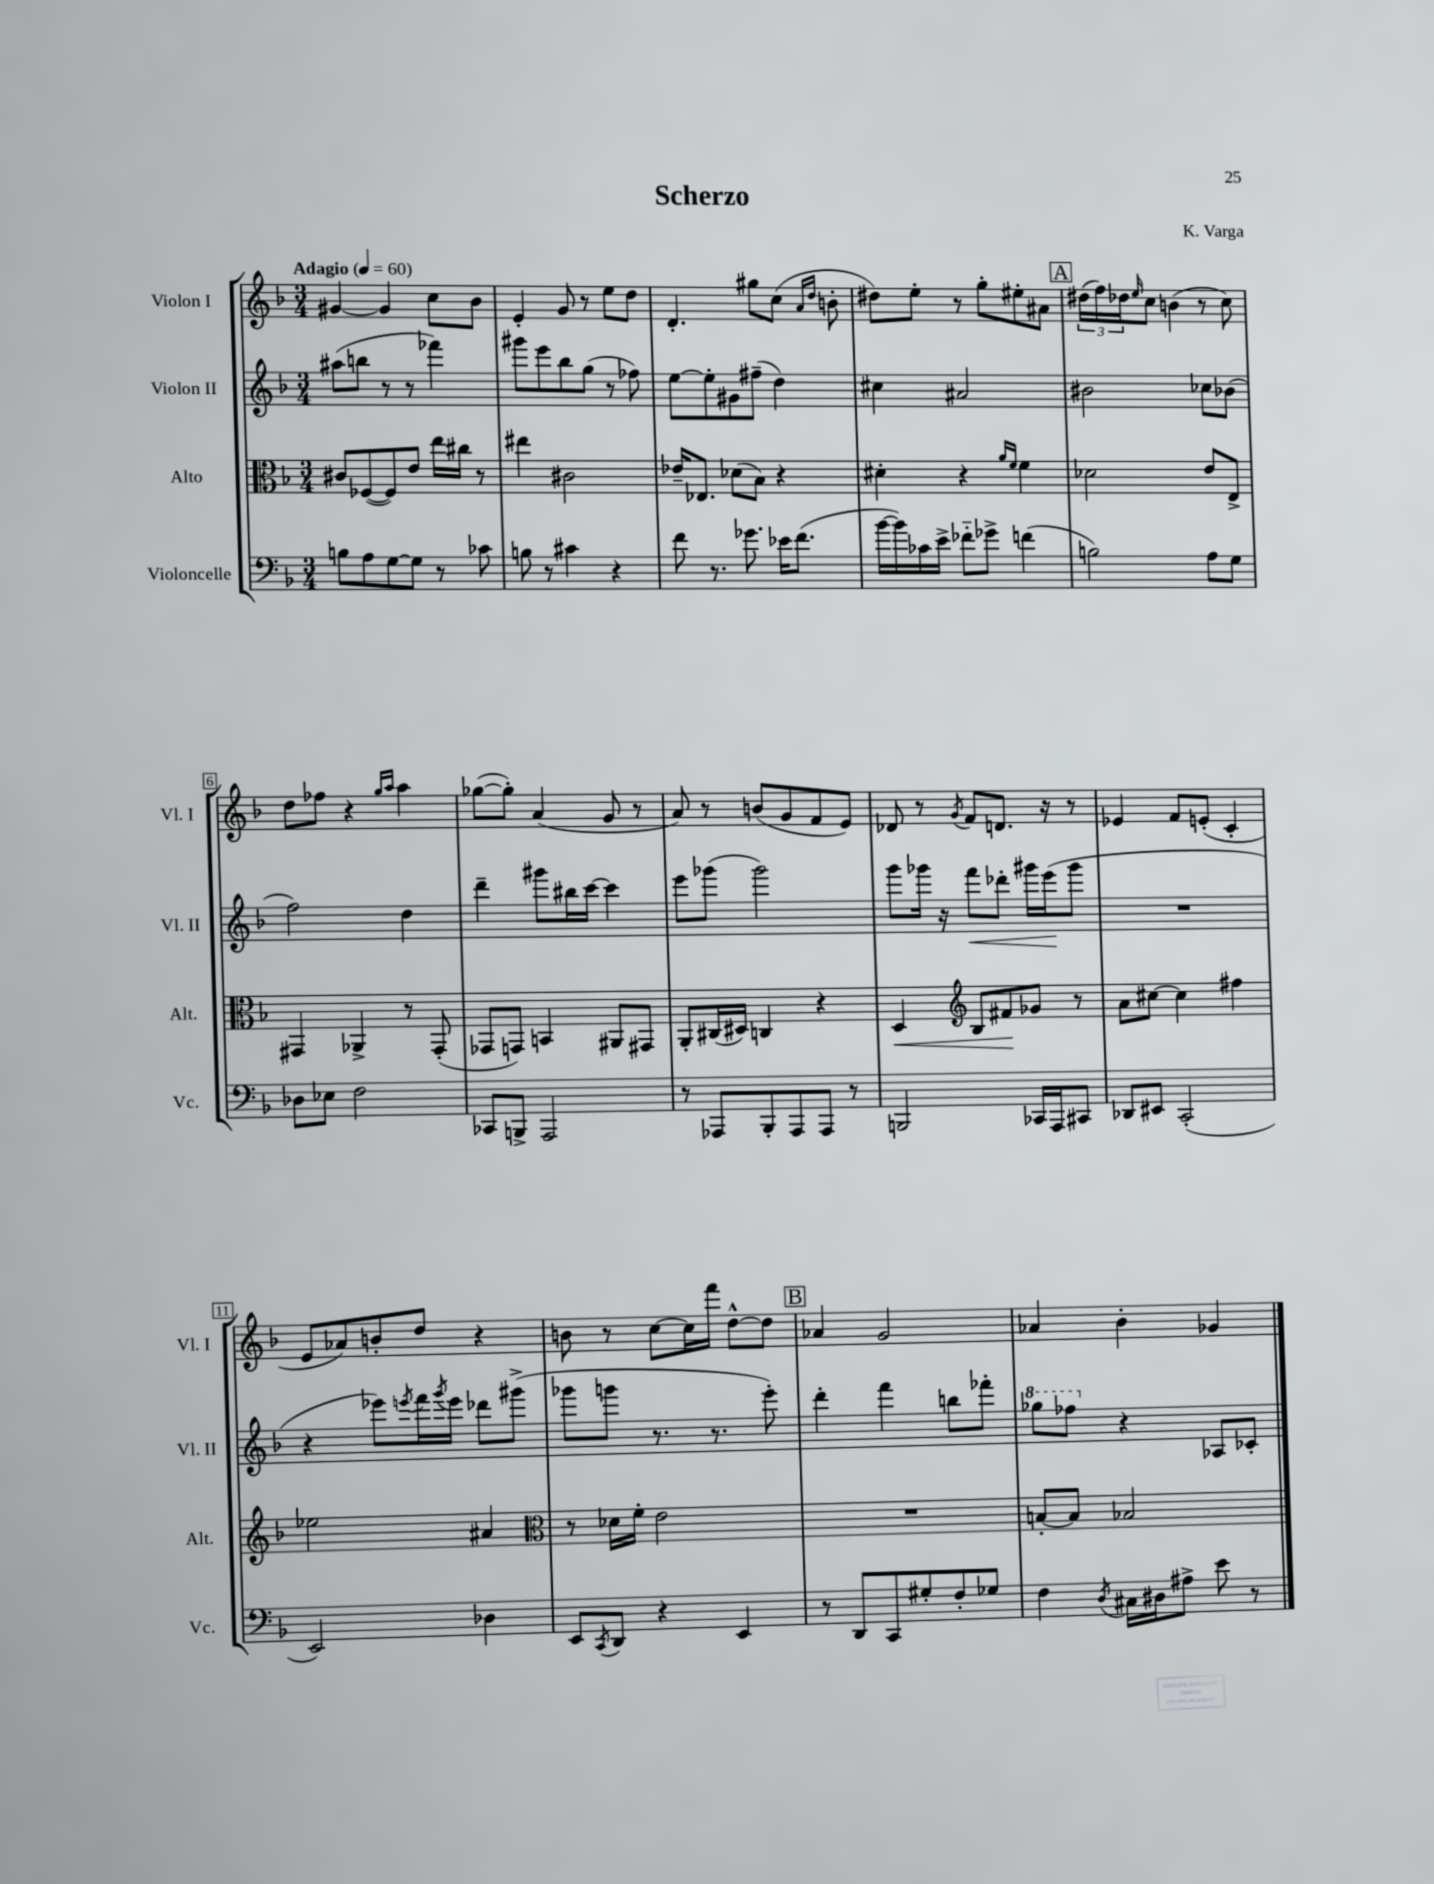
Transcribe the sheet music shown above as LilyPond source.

\header { title = "Scherzo" composer = "K. Varga" }
<<
\new StaffGroup <<
\new Staff = "s0" \with { instrumentName = "Violon I" shortInstrumentName = "Vl. I" } {
    \clef treble \key f \major \numericTimeSignature \time 3/4 \tempo "Adagio" 4 = 60
    gis'4~ gis'4 c''8 bes'8 |
    e'4-. g'8 r8 e''8 d''8 |
    d'4.-. gis''8 c''8( \grace { a'16 d''16 } b'8-. |
    dis''8) e''8-. r8 g''8-. eis''8-. ais'8 |
    \mark \markup { \box "A" } \tuplet 3/2 { dis''16( f''16) des''16 } \grace { e''16 } c''8 b'4( r8 c''8) |
    d''8 fes''8 r4 \grace { g''16 a''16 } a''4 |
    ges''8~( ges''8-.) a'4( g'8 r8 |
    a'8) r8 b'8( g'8 f'8 e'8) |
    des'8 r8 \acciaccatura { g'8 } f'8 d'8. r16 r8 |
    ees'4 f'8 e'8-.( c'4-. |
    e'8 aes'8) b'8-. d''8 r4 |
    b'8 r8 c''8~ c''16 f'''16 d''8~-^ d''8 |
    \mark \markup { \box "B" } aes'4 g'2 |
    aes'4 bes'4-. ges'4 \bar "|." |
}
\new Staff = "s1" \with { instrumentName = "Violon II" shortInstrumentName = "Vl. II" } {
    \clef treble \key f \major \numericTimeSignature \time 3/4
    ais''8( b''8 r8 r8 fes'''4) |
    gis'''8 e'''8 bes''8 g''8( r8 fes''8) |
    e''8~ e''8-. gis'8 fis''8--( d''4) |
    cis''4 ais'2 |
    \mark \markup { \box "A" } bis'2 ces''8 bes'8( |
    f''2) d''4 |
    d'''4-- gis'''8 bis''16 c'''16~ c'''4 |
    e'''8 ges'''8( ges'''2) |
    g'''8 ges'''16 r16 f'''8\< des'''8-. gis'''16 e'''16\!( gis'''8 |
    R2. |
    r4 ees'''8) \acciaccatura { e'''8 } f'''16 \acciaccatura { g'''8 } e'''16 des'''8 gis'''8->( |
    ges'''8 g'''8 r8. r8. e'''8-.) |
    \mark \markup { \box "B" } d'''4-. f'''4 b''8 fes'''8-. |
    \ottava #1 ges'''8 fes'''8 \ottava #0 r4 aes8 ces'8-. \bar "|." |
}
\new Staff = "s2" \with { instrumentName = "Alto" shortInstrumentName = "Alt." } {
    \clef alto \key f \major \numericTimeSignature \time 3/4
    cis'8 fes8~( fes8) e'8 e''16 cis''16 r8 |
    eis''4 cis'2 |
    ees'16-- ees8. des'8( bes8) r4 |
    dis'4-. r4 \grace { a'16 f'16 } f'4 |
    \mark \markup { \box "A" } des'2 e'8 e8-> |
    gis,4 aes,4-> r8 gis,8-.( |
    ges,8 g,8) b,4 ais,8 gis,8 |
    a,8-. cis16( dis16) c4 r4 |
    d4\< \clef treble bes8 fis'8\! ges'8 r8 |
    a'8 cis''8~ cis''4 fis''4 |
    ees''2 ais'4 |
    \clef alto r8 des'16 f'16-. e'2 |
    \mark \markup { \box "B" } R2. |
    b8~-. b8 bes2 \bar "|." |
}
\new Staff = "s3" \with { instrumentName = "Violoncelle" shortInstrumentName = "Vc." } {
    \clef bass \key f \major \numericTimeSignature \time 3/4
    b8 a8 g8~ g8 r8 ces'8 |
    b8 r8 cis'4 r4 |
    f'8 r8. ges'8. ees'16 f'8.( |
    bes'16~ bes'16) ces'16 e'16-> fes'8-_ ges'8-> f'4( |
    \mark \markup { \box "A" } b2) a8 g8 |
    des8 ees8 f2 |
    ces,8 b,,8-> a,,2 |
    r8 aes,,8 bes,,8-. aes,,8 aes,,8 r8 |
    b,,2 ces,16 a,,16 cis,8 |
    des,8 eis,8 c,2-.( |
    e,2) des4 |
    e,8 \acciaccatura { c,8 } d,8 r4 e,4 |
    \mark \markup { \box "B" } r8 d,8 c,8 gis8-. f8-. ges8 |
    f4 \acciaccatura { d8 } cis16 dis16 ais8-> e'8 r8 \bar "|." |
}
>>
>>
\layout { \context { \Score \override BarNumber.stencil = #(make-stencil-boxer 0.1 0.3 ly:text-interface::print) } }
